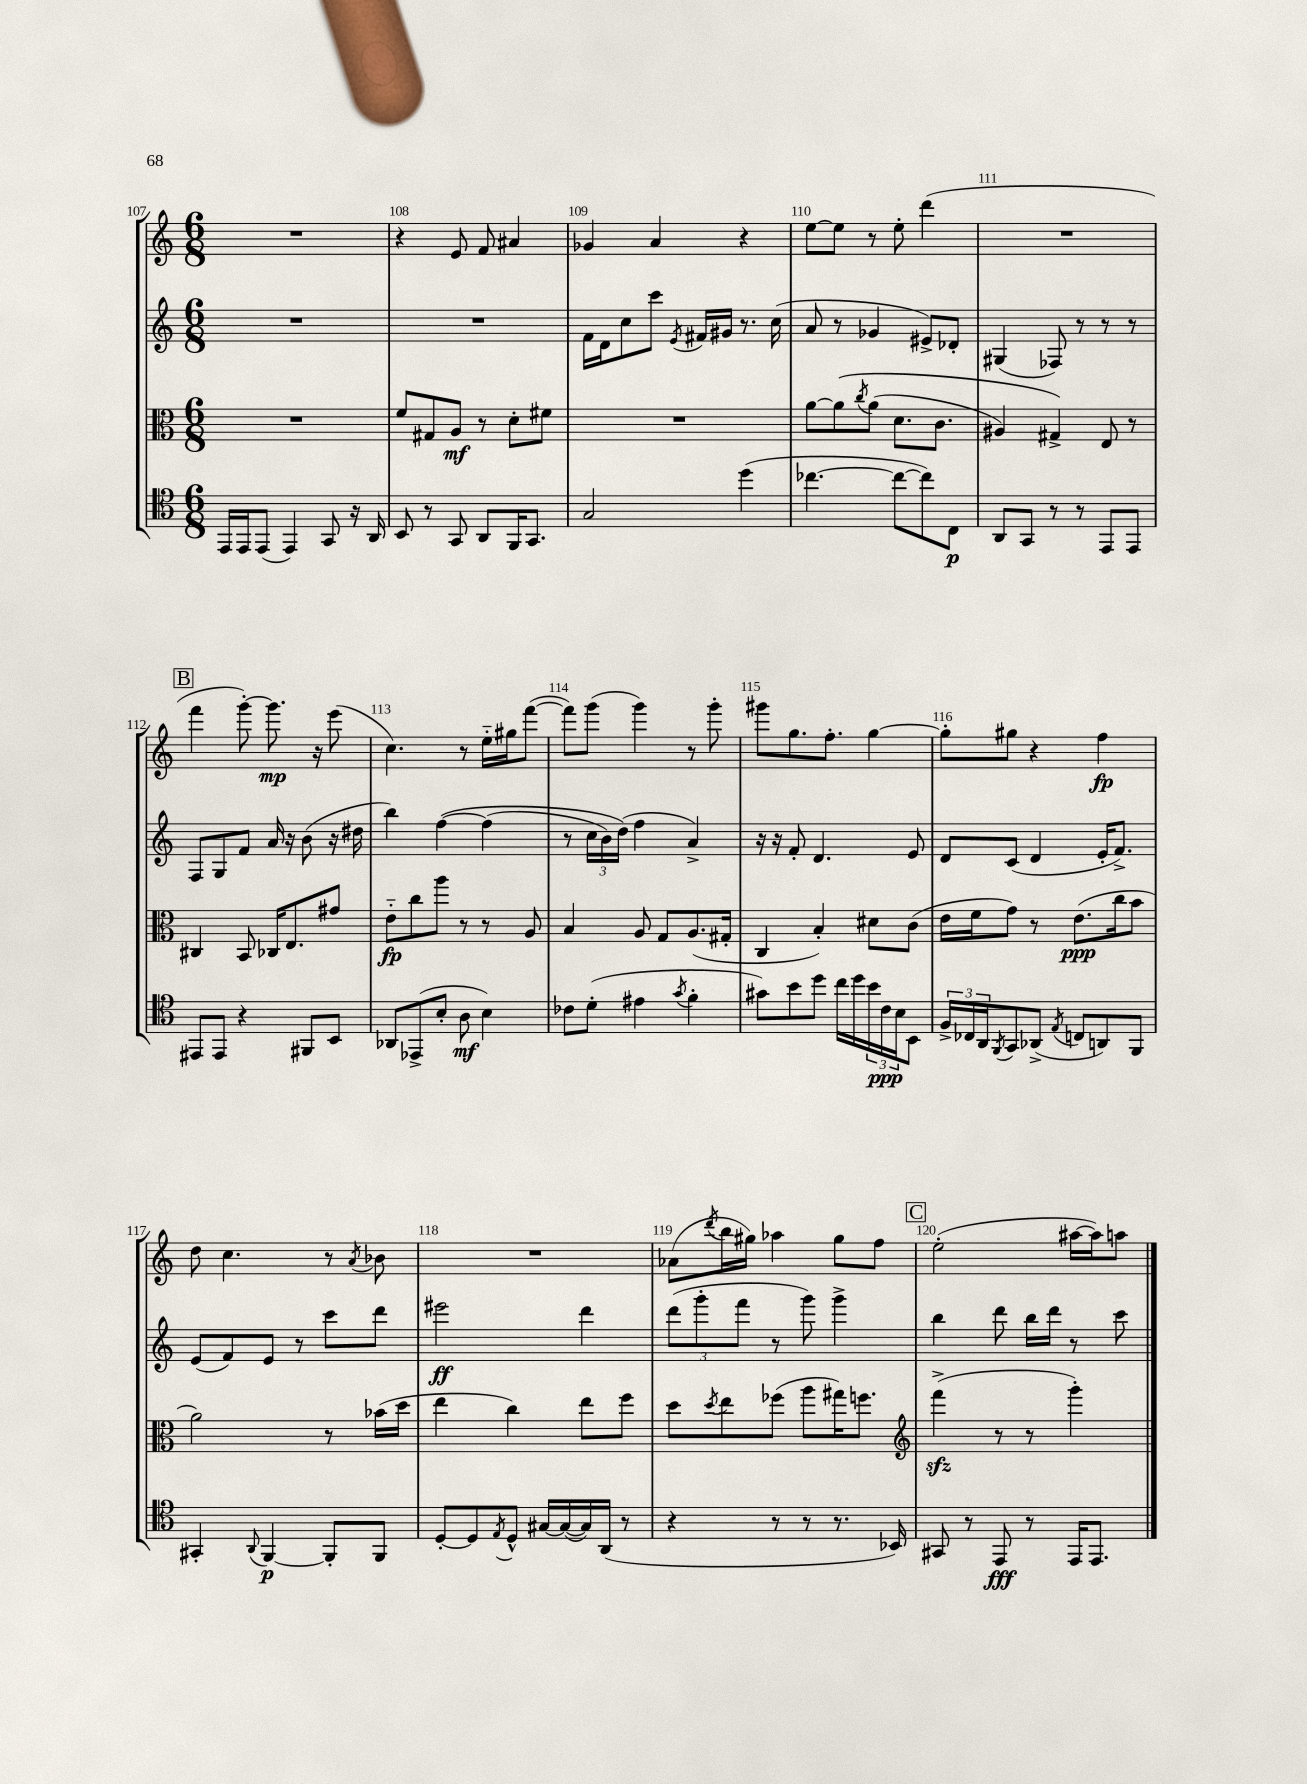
<<
\new StaffGroup <<
\new Staff = "s0" {
    \clef treble \key c \major \numericTimeSignature \time 6/8
    R2. |
    r4 e'8 f'8 ais'4 |
    ges'4 a'4 r4 |
    e''8~ e''8 r8 e''8-. d'''4( |
    R2. |
    \mark \markup { \box "B" } f'''4 g'''8~-.) g'''8.\mp r16 e'''8( |
    c''4.) r8 e''16-_ gis''16 f'''8~( |
    f'''8) g'''8( g'''4) r8 g'''8-. |
    gis'''8 g''8. f''8.-. g''4~ |
    g''8-. gis''8 r4 f''4\fp |
    d''8 c''4. r8 \acciaccatura { a'8 } bes'8 |
    R2. |
    aes'8( \acciaccatura { d'''8 } b''16 gis''16) aes''4 gis''8 f''8 |
    \mark \markup { \box "C" } e''2-.( ais''16~ ais''16) a''8 \bar "|." |
}
\new Staff = "s1" {
    \clef treble \key c \major \numericTimeSignature \time 6/8
    R2. |
    R2. |
    f'16 d'16 c''8 c'''8 \acciaccatura { e'8 } fis'16 gis'16 r8. c''16( |
    a'8 r8 ges'4 eis'8->) des'8-. |
    gis4( fes8) r8 r8 r8 |
    \mark \markup { \box "B" } f8 g8 f'8 a'16 r16 b'8( r16 dis''16 |
    b''4) f''4~\( f''4( |
    r8 \tuplet 3/2 { c''16 b'16) d''16(\) } f''4 a'4->) |
    r16 r16 f'8-. d'4. e'8 |
    d'8 c'8( d'4 e'16-. f'8.->) |
    e'8( f'8) e'8 r8 c'''8 d'''8 |
    eis'''2\ff d'''4 |
    \tuplet 3/2 { d'''8( g'''8-. f'''8 } r8 g'''8) g'''4-> |
    \mark \markup { \box "C" } b''4 d'''8 b''16 d'''16 r8 c'''8 \bar "|." |
}
\new Staff = "s2" {
    \clef alto \key c \major \numericTimeSignature \time 6/8
    R2. |
    f'8 gis8 a8\mf r8 d'8-. fis'8 |
    R2. |
    a'8~ a'8\( \acciaccatura { c''8 } a'8( d'8. c'8. |
    ais4) gis4->\) e8 r8 |
    \mark \markup { \box "B" } cis4 b,8 ces16 e8. gis'8 |
    e'8-_\fp c''8 a''8 r8 r8 a8 |
    b4 a8 g8 a8.( gis16-. |
    c4 b4-.) dis'8 c'8( |
    e'16 f'16 g'8) r8 e'8.\ppp( c''16 b'8 |
    a'2) r8 bes'16( d''16 |
    e''4 c''4) e''8 f''8 |
    d''8 \acciaccatura { d''8 } e''8 fes''8( a''8 gis''16) f''8. |
    \mark \markup { \box "C" } \clef treble f'''4->\sfz( r8 r8 g'''4-.) \bar "|." |
}
\new Staff = "s3" {
    \clef tenor \key c \major \numericTimeSignature \time 6/8
    e,16 e,16 e,8( e,4) g,8 r16 a,16 |
    b,8 r8 g,8 a,8 f,16 g,8. |
    g2 d''4( |
    ces''4.~ ces''8~ ces''8) c8\p |
    a,8 g,8 r8 r8 e,8 e,8 |
    \mark \markup { \box "B" } eis,8 eis,8 r4 fis,8 b,8 |
    aes,8 ees,8->( b8-. a8\mf b4) |
    ces'8 d'8-.( eis'4 \acciaccatura { g'8 } f'4-. |
    gis'8) b'8 d''8 c''16 d''16 \tuplet 3/2 { b'16 c'16\ppp b16 } b,8 |
    \tuplet 3/2 { f16-> ces16 a,16 } \acciaccatura { f,8 } g,8 aes,8->( \acciaccatura { e8 } c8 a,8) f,8 |
    gis,4-. \appoggiatura { a,8 } f,4~\p f,8-. f,8 |
    d8~-. d8 \acciaccatura { e8 } d8-^ gis16~ gis16~( gis16) a,16( r8 |
    r4 r8 r8 r8. bes,16) |
    \mark \markup { \box "C" } gis,8 r8 e,8\fff r8 e,16 e,8. \bar "|." |
}
>>
>>
\layout { \context { \Score currentBarNumber = #107 \override BarNumber.break-visibility = ##(#f #t #t) barNumberVisibility = #all-bar-numbers-visible } }
